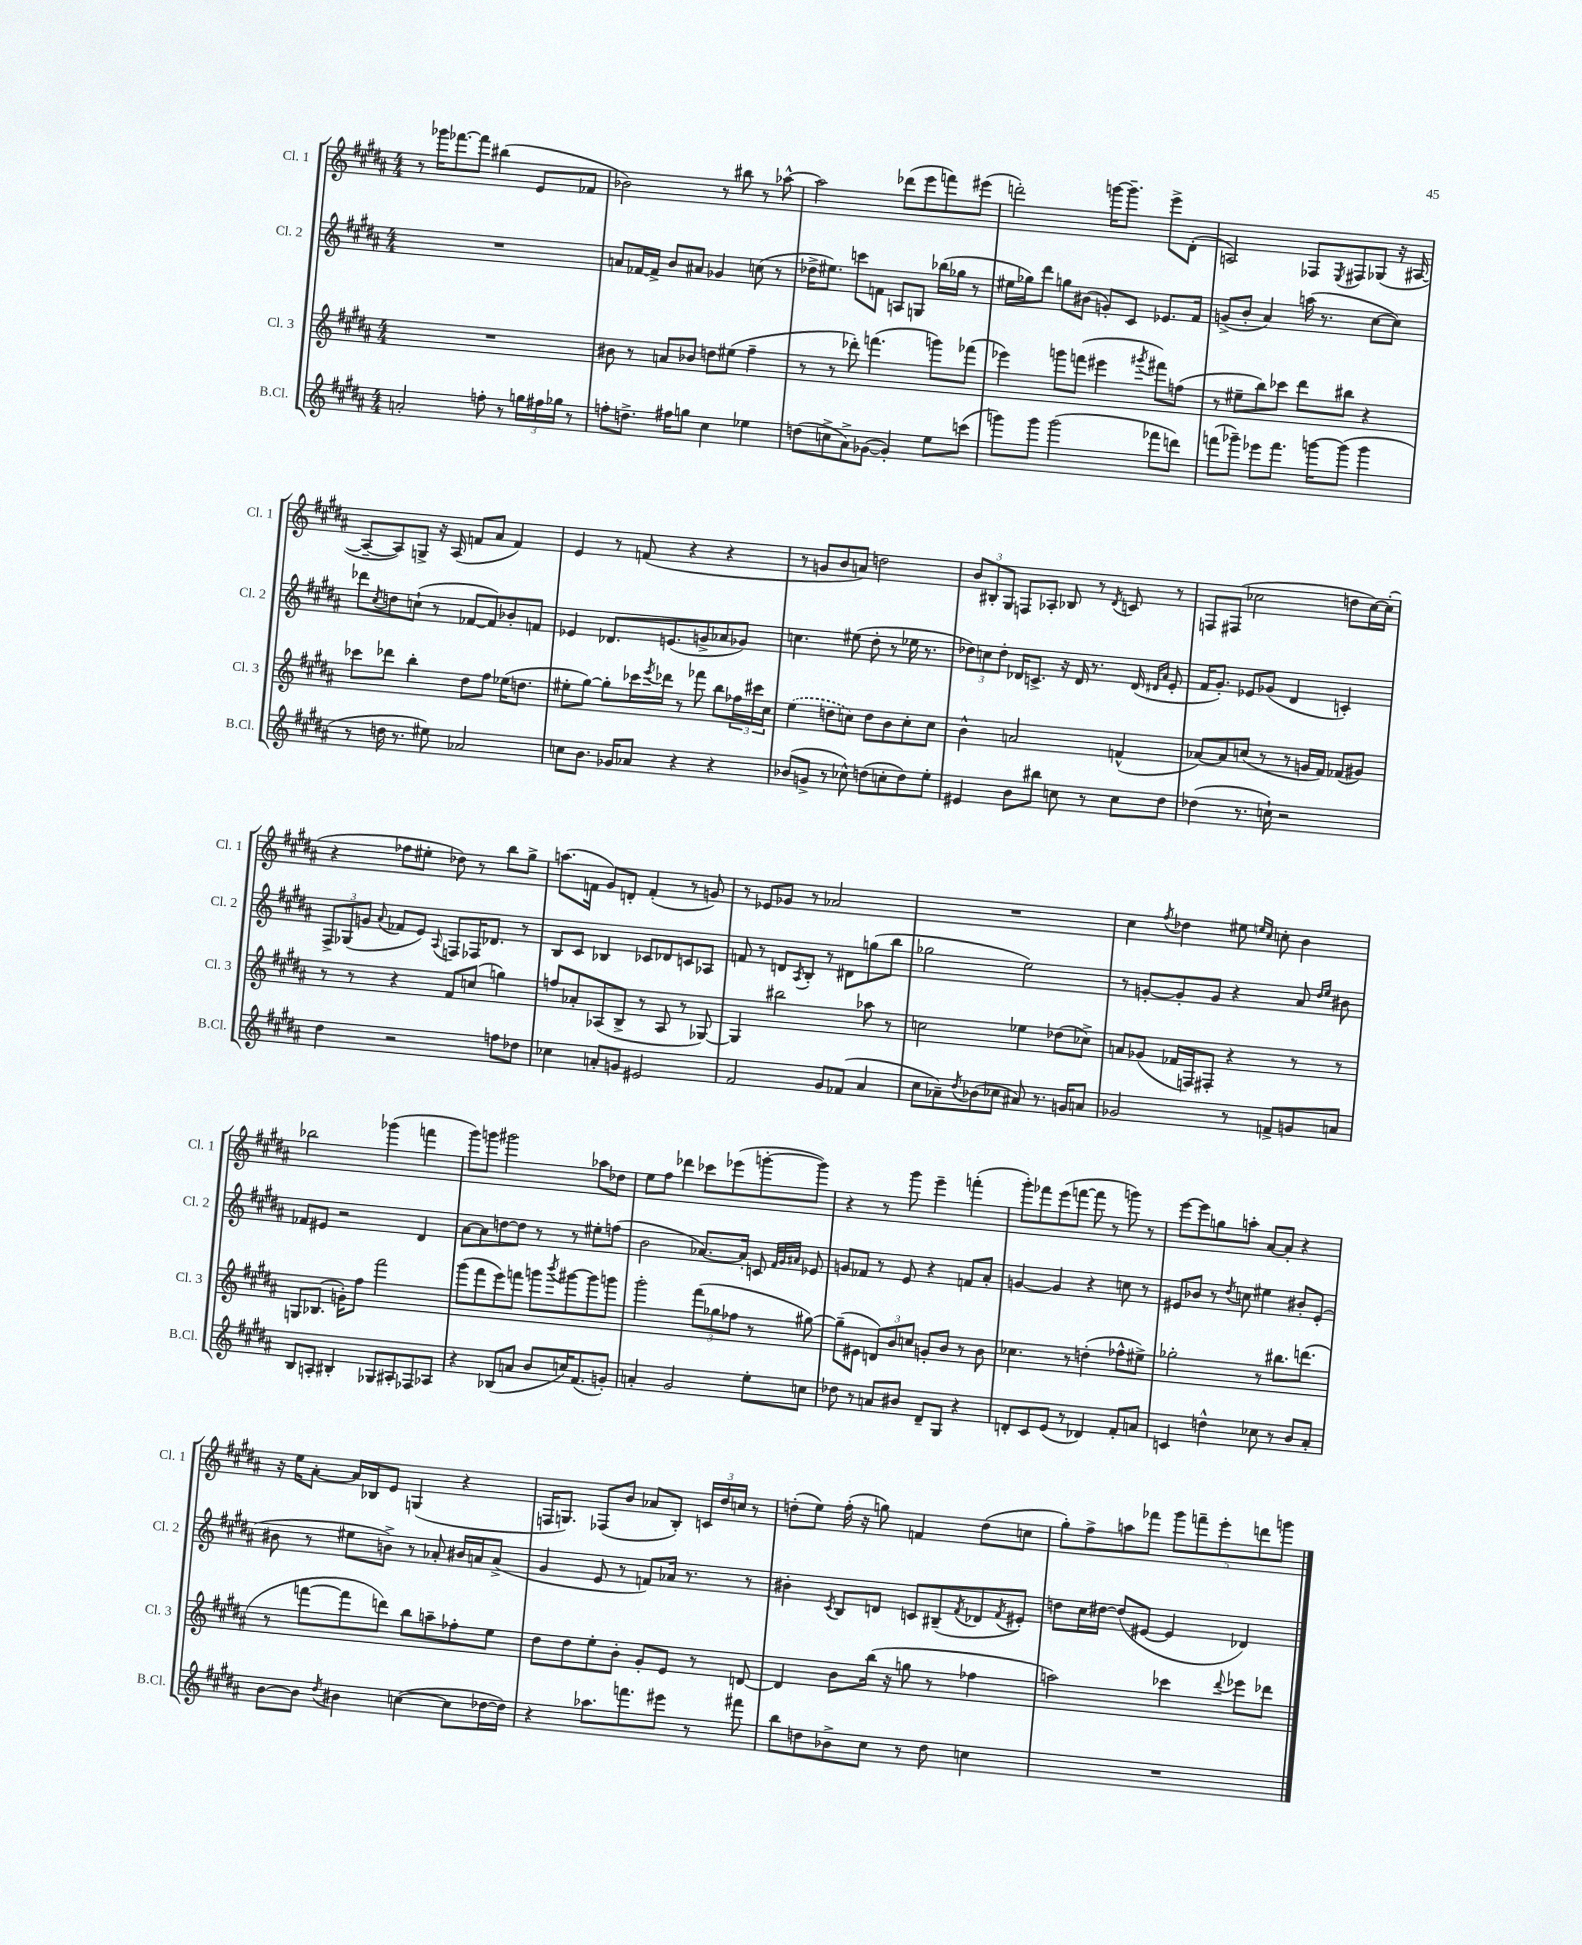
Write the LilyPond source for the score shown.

<<
\new StaffGroup <<
\new Staff = "s0" \with { instrumentName = "Cl. 1" shortInstrumentName = "Cl. 1" } {
    \clef treble \key b \major \numericTimeSignature \time 4/4
    r8 ges'''16 fes'''8.~ fes'''8 bis''4( e'8 fes'8 |
    bes'2) r8 bis''8 r8 aes''8~-^ |
    aes''2 des'''8( e'''8 f'''8) eis'''8( |
    d'''2-.) g'''16~ g'''8.-- e'''8-> dis'8-.( |
    a2) fes8 \acciaccatura { e8 } fis8 ges8( r16 ais16~ |
    ais8~-- ais8) g8-> r16 ais16( f'8 ais'8 f'4) |
    e'4 r8 f'8( r4 r4 |
    r8 g'8 b'8 a'8) d''2 |
    \tuplet 3/2 { b'8 bis8-. gis8 } f8 aes8-. bes8 r8 \acciaccatura { dis'8 } c'8 r8 |
    f8 fis8( ces''2 d''8 ces''16~) ces''16-.( |
    r4 fes''8 eis''8-. des''8) r8 b''8 gis''8-> |
    a''8.( f'16 gis'8) d'8-. f'4-.( r8 g'8) |
    r8 ees'8 ges'8 r8 aes'2 |
    R1 |
    cis''4 \acciaccatura { fis''8 } des''4 eis''8 \grace { e''16 cis''16 } c''8-. b'4 |
    bes''2 ges'''4( f'''4 |
    gis'''8) g'''8 gis'''2 aes''8 des''8 |
    e''8 fis''8 des'''4 ces'''8 ees'''8( g'''8~-. g'''8) |
    r4 r8 gis'''8 e'''4-- f'''4-.( |
    gis'''8-.) fes'''8 e'''8( f'''8~ f'''8 r8 g'''8) r8 |
    e'''8~ e'''8 g''8 a''8-. ais'8~ ais'8-. r4 |
    r16 e''16 ais'8~-. ais'16 bes16 e'8 g4( r4 |
    f16 g8.) fes8( b'8 aes'8 b8-.) \tuplet 3/2 { c'16 dis''16 c''16 } r8 |
    d''8-.( e''8) fis''16-.( r16 g''8) f'4 d''8( c''8 |
    gis''8-.) fis''8-> a''8 fes'''8 \tuplet 5/4 { gis'''8 f'''8-- e'''8-. d'''8 g'''8 } \bar "|." |
}
\new Staff = "s1" \with { instrumentName = "Cl. 2" shortInstrumentName = "Cl. 2" } {
    \clef treble \key b \major \numericTimeSignature \time 4/4
    R1 |
    a'8 fes'16~ fes'16-> b'8 ais'8 ges'4 c''8( r8 |
    des''16-> eis''8.) c'''8 f'8 a8 g8 bes''16( ges''16 r8 |
    eis''16 ges''16) dis'''8 g''8 bis'8( g'8-.) cis'8 ees'8. fis'16 |
    g'8->( b'8-. ais'4) a''16( r8. cis''8~ cis''8) |
    des'''8 \acciaccatura { cis''8 } d''8 c''8-!( r8 fes'8~ fes'8) bes'8-. f'8 |
    ees'4 des'8. e'8.( g'8-> aes'8 ges'8) |
    c''4. eis''8( dis''8-. r8 ees''16 r8. |
    \tuplet 3/2 { des''8) c''8 des''8-. } des'16 c'8.-> r16 des'16 r8. des'16( \grace { dis'16 ais'16 } e'8-. |
    fis'16 gis'8.-.) ees'8 ges'8( dis'4 c'4-.) |
    \tuplet 3/2 { fis8-> ges8( g'8 } \appoggiatura { ais'8 } fes'8 e'8) \appoggiatura { ais8 } f8 fes16 des'8. r8 |
    b8 cis'8 bes4 ces'8 des'8 c'8 aes8 |
    f'8 r8 d'8 \acciaccatura { ais8 } b8-. r8 dis'8 g''8( b''8 |
    ges''2 e''2) |
    r8 g'8~-. g'8-. g'8 r4 ais'8 \grace { dis''16 e''16 } bis'8 |
    fes'8 eis'8 r2 dis'4 |
    ais'8~ ais'8 d''8~ d''8 r8 r8 eis''8-. f''8( |
    b'2 aes'8.~) aes'16-. c'8 \grace { fis'32 gis'32 ais'32 } ees'8 |
    g'8 fes'8 r8 e'8 r4 f'8 ais'8-. |
    g'4~ g'4 r4 c''8 r8 |
    eis'8 bes'8 r8 \acciaccatura { dis''8 } c''8 eis''4 bis'8-. eis'8-.( |
    bis'8 r8 eis''8 b'8->) r8 aes'8-. bis'16 a'16 a'8->( |
    gis'4 e'8 r8 f'8) aes'16 r8. r8 |
    bis'4-. \acciaccatura { cis'8 } b8 d'8 c'8 bis8--( \acciaccatura { fis'8 } des'8 \acciaccatura { fis'8 } eis'8-.) |
    d''8 cis''16 dis''16~ dis''8( eis'8~ eis'4 des'4) \bar "|." |
}
\new Staff = "s2" \with { instrumentName = "Cl. 3" shortInstrumentName = "Cl. 3" } {
    \clef treble \key b \major \numericTimeSignature \time 4/4
    R1 |
    bis'8 r8 a'8 bes'8 d''8 eis''8( fis''4-- |
    r8 r8 des'''8-.) f'''4.( g'''8) fes'''8( |
    ees'''4) g'''8 f'''8( eis'''4 \acciaccatura { gis'''8 } fis'''8) f''8( |
    r8 eis''8-- b''8) ces'''8 dis'''8 bis''8 r4 |
    ces'''8 des'''8 b''4-. dis''8 fis''8 ees''16( d''8. |
    eis''8-. gis''8~) gis''8-. ces'''16 \acciaccatura { e'''8 } des'''16 r8 fes'''8 b''8 \tuplet 3/2 { fes''16 cis'''16 cis''16 } |
    \once \slurDashed e''4( d''8 c''8) d''8 b'8 c''8-. c''8 |
    b'4-^ a'2 f'4-^( |
    aes'8~) aes'8 c''8( r8 r8 g'16 fis'16) fes'8( gis'8) |
    r8 r8 r4 fis'8 c''8( g''4) |
    f''8 aes'8-. aes8( b8-> r8 aes8 r8 ges8~) |
    ges4 bis''2 aes''8 r8 |
    c''2 ees''4 des''8( ces''8->) |
    a'8 ges'8( fes'16 f16) fis8-. r4 r8 r8 |
    g8 bes8.( g'16-.) fis''8 fis'''2 |
    gis'''8( fis'''8 e'''8) f'''8 g'''8 \acciaccatura { b'''8 } gis'''8~ gis'''8 g'''8 |
    gis'''2-. \tuplet 3/2 { fis'''8( ges''8 fes''8 } r8 gis''8~) |
    gis''8--( eis'8 \tuplet 3/2 { d'8) b'8 c''8 } g'8-. b'8 r8 b'8 |
    ces''4. r8 d''4-.( fes''8-^ eis''8->) |
    ges''2-. r8 bis''8. d'''8.( |
    r8 f'''8~ f'''8 d'''8) b''8 a''8-- fes''8-. e''8 |
    dis''8 dis''8 e''8-. b'8-. gis'8-. e'8 r8 d'8~ |
    d'4 b'8 b''16( r16 g''8 r8 fes''4 |
    a''2) ces'''4 \appoggiatura { dis'''8 } ees'''8 des'''8 \bar "|." |
}
\new Staff = "s3" \with { instrumentName = "B.Cl." shortInstrumentName = "B.Cl." } {
    \clef treble \key b \major \numericTimeSignature \time 4/4
    a'2-. f''8-. r8 \tuplet 3/2 { g''16 fis''16 ges''16 } r8 |
    f''8-. d''8.-> fis''16 g''8 cis''4 ees''4 |
    d''8( c''8-> ais'8->) ges'8~( ges'4-.) e''8 c'''8( |
    g'''8) g'''8 g'''2( fes'''8 d'''8) |
    f'''8( ges'''8--) ees'''8 f'''8. g'''16~ g'''8( g'''4 |
    r8 d''16 r8. eis''8) aes'2 |
    c''8 b'8. ges'16 aes'8 r4 r4 |
    bes'8( g'8-> r8 ces''8-^) d''8( c''8-. d''8) e''8-. |
    eis'4 b'8 bis''8 c''8 r8 c''8 dis''8 |
    des''4( r8. c''16-!) r2 |
    dis''4 r2 f''8 des''8 |
    ces''4 a'8-. g'8 eis'2 |
    fis'2 gis'8 fes'8( ais'4 |
    cis''8 aes'8--) \acciaccatura { dis''8 } bes'8( ces''8 ais'8) r8. g'16 a'8 |
    ges'2 r8 f'8-> g'8 a'8 |
    b8 a8-. bis4-. ges8 ais8-. fes8 aes8 |
    r4 bes8( a'8 b'8 c''16) fis'8.( g'8-.) |
    a'4-. gis'2 e''8-. c''8 |
    des''8 r8 a'8 bis'8 dis'8-- gis8 r4 |
    d'8-. cis'8 e'8( r8 des'4) fis'8-. a'8 |
    c'4 d''4-^ ces''8 r8 b'8 ais'8-. |
    b'8~ b'8 \acciaccatura { dis''8 } bis'4 c''4~( c''8 des''16~ des''16) |
    r4 aes''8. f'''8. eis'''8 r8 fis'''8 |
    b''8 d''8 bes'8-> cis''8 r8 d''8 c''4 |
    R1 \bar "|." |
}
>>
>>
\layout { \context { \Score \remove "Bar_number_engraver" } }
